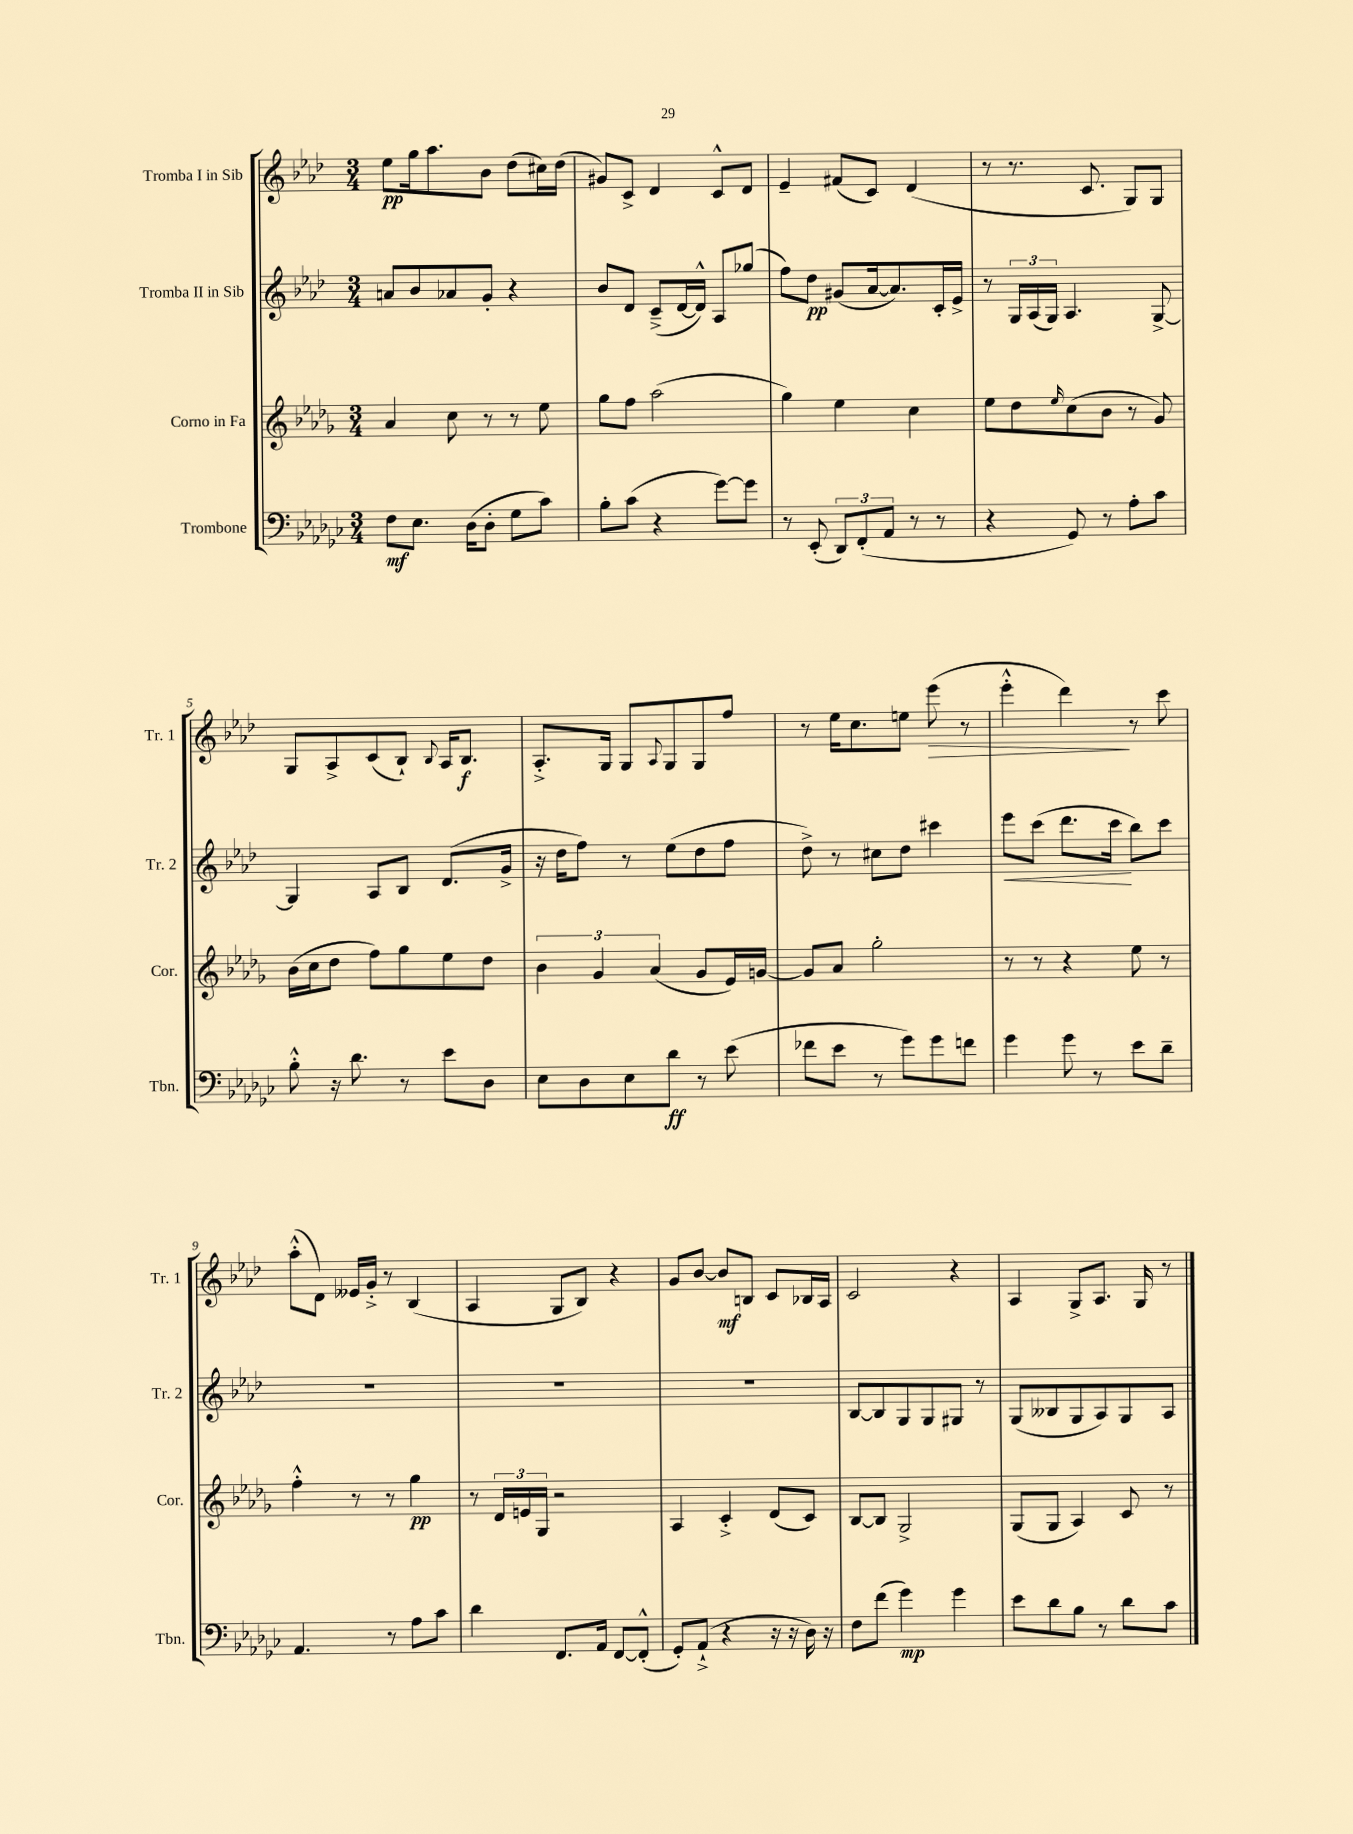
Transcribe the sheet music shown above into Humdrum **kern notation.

**kern	**kern	**kern	**kern
*staff4	*staff3	*staff2	*staff1
*clefF4	*clefG2	*clefG2	*clefG2
*k[b-e-a-d-g-c-]	*k[b-e-a-d-g-]	*k[b-e-a-d-]	*k[b-e-a-d-]
*M3/4	*M3/4	*M3/4	*M3/4
8F	4a-	8a	8ee-
8.E-	.	8b-	16gg
.	.	.	8.aa-
.	8cc	8a-	.
(16D-	.	.	.
8D-'	8r	8g'	8b-
8G-	8r	4r	(8dd-
8c-)	8ee-	.	16cc#)
.	.	.	(16dd-
=	=	=	=
8B-'	8gg-	8b-	8g#)
(8c-	8ff	8d-	8c^
4r	(2aa-	(8c~^	4d-
.	.	[16d-	.
.	.	16d-^^])	.
[8g-)	.	8A-	8c^^
8g-]	.	(8gg-	8d-
=	=	=	=
8r	4gg-)	8ff)	4e-~
(8EE-'	.	8dd-	.
12DD-)	4ee-	(8g#	(8f#
(12FF'	.	.	.
.	.	[16a-	8c)
12AA-	.	.	.
.	.	8.a-])	.
8r	4cc	.	(4d-
8r	.	16c'	.
.	.	16e-^	.
=	=	=	=
4r	8ee-	8r	8r
.	8dd-	24G	8.r
.	.	(24A-	.
.	.	24G)	.
.	16qqee-	.	.
8GG-)	(8cc	4.A-	.
.	.	.	8.c
8r	8b-	.	.
8A-'	8r	.	8G)
8c-	8g-)	[8G^	8G
=	=	=	=
8B-'^^	(16b-	4G]	8G
.	16cc	.	.
16r	8dd-	.	8A-^
8.d-	.	.	.
.	8ff)	8A-	(8c
8r	8gg-	8B-	8B-`)
.	.	.	8qqB-
8e-	8ee-	(8.d-	16A-
.	.	.	8.B-
8D-	8dd-	.	.
.	.	16g^	.
=	=	=	=
8E-	6b-	16r	8.A-'^
.	.	16dd-	.
8D-	.	8ff)	.
.	6g-	.	.
.	.	.	16G
8E-	.	8r	8G
.	(6a-	.	.
.	.	.	8qqA-
8d-	.	(8ee-	8G
8r	8g-	8dd-	8G
(8e-	16e-)	8ff	8ff
.	[16g	.	.
=	=	=	=
8f-	8g]	8dd-^)	8r
8e-	8a-	8r	16ee-
.	.	.	8.cc
8r	2gg-'	8cc#	.
8g-)	.	8dd-	8ee
8g-	.	4ccc#	(8eee-
8f	.	.	8r
=	=	=	=
4g-	8r	8eee-	4eee-'^^
.	8r	(8ccc	.
8g-	4r	8.ddd-	4ddd-)
8r	.	.	.
.	.	16ccc	.
8e-	8ee-	8bb-)	8r
8d-~	8r	8ccc	8ccc
=	=	=	=
4.AA-	4ff'^^	2.r	(8aa-'^^
.	.	.	8d-)
.	8r	.	16e--
.	.	.	16g'^
8r	8r	.	8r
8A-	4gg-	.	(4B-
8c-	.	.	.
=	=	=	=
4d-	8r	2.r	4A-
.	24d-	.	.
.	24e	.	.
.	24G-	.	.
8.FF	2r	.	8G
.	.	.	8B-)
16AA-	.	.	.
[8FF	.	.	4r
(8FF'^^]	.	.	.
=	=	=	=
8GG-')	4A-	2.r	8g
(8AA-`^	.	.	[8b-
4r	4c'^	.	8b-]
.	.	.	8B
16r	(8d-	.	8c
16r	.	.	.
16D-)	8c)	.	16B-
16r	.	.	16A-
=	=	=	=
8F	[8B-	[8B-	2c
(8f	8B-]	8B-]	.
4g-)	2G-^	8G	.
.	.	8G	.
4g-	.	8G#	4r
.	.	8r	.
=	=	=	=
8e-	(8G-	(8G	4A-
8d-	8G-	8B--	.
8B-	4A-)	8G	8G^
8r	.	8A-)	8.A-
8d-	8c	8G	.
.	.	.	16G
8c-	8r	8A-	8r
==	==	==	==
*-	*-	*-	*-
